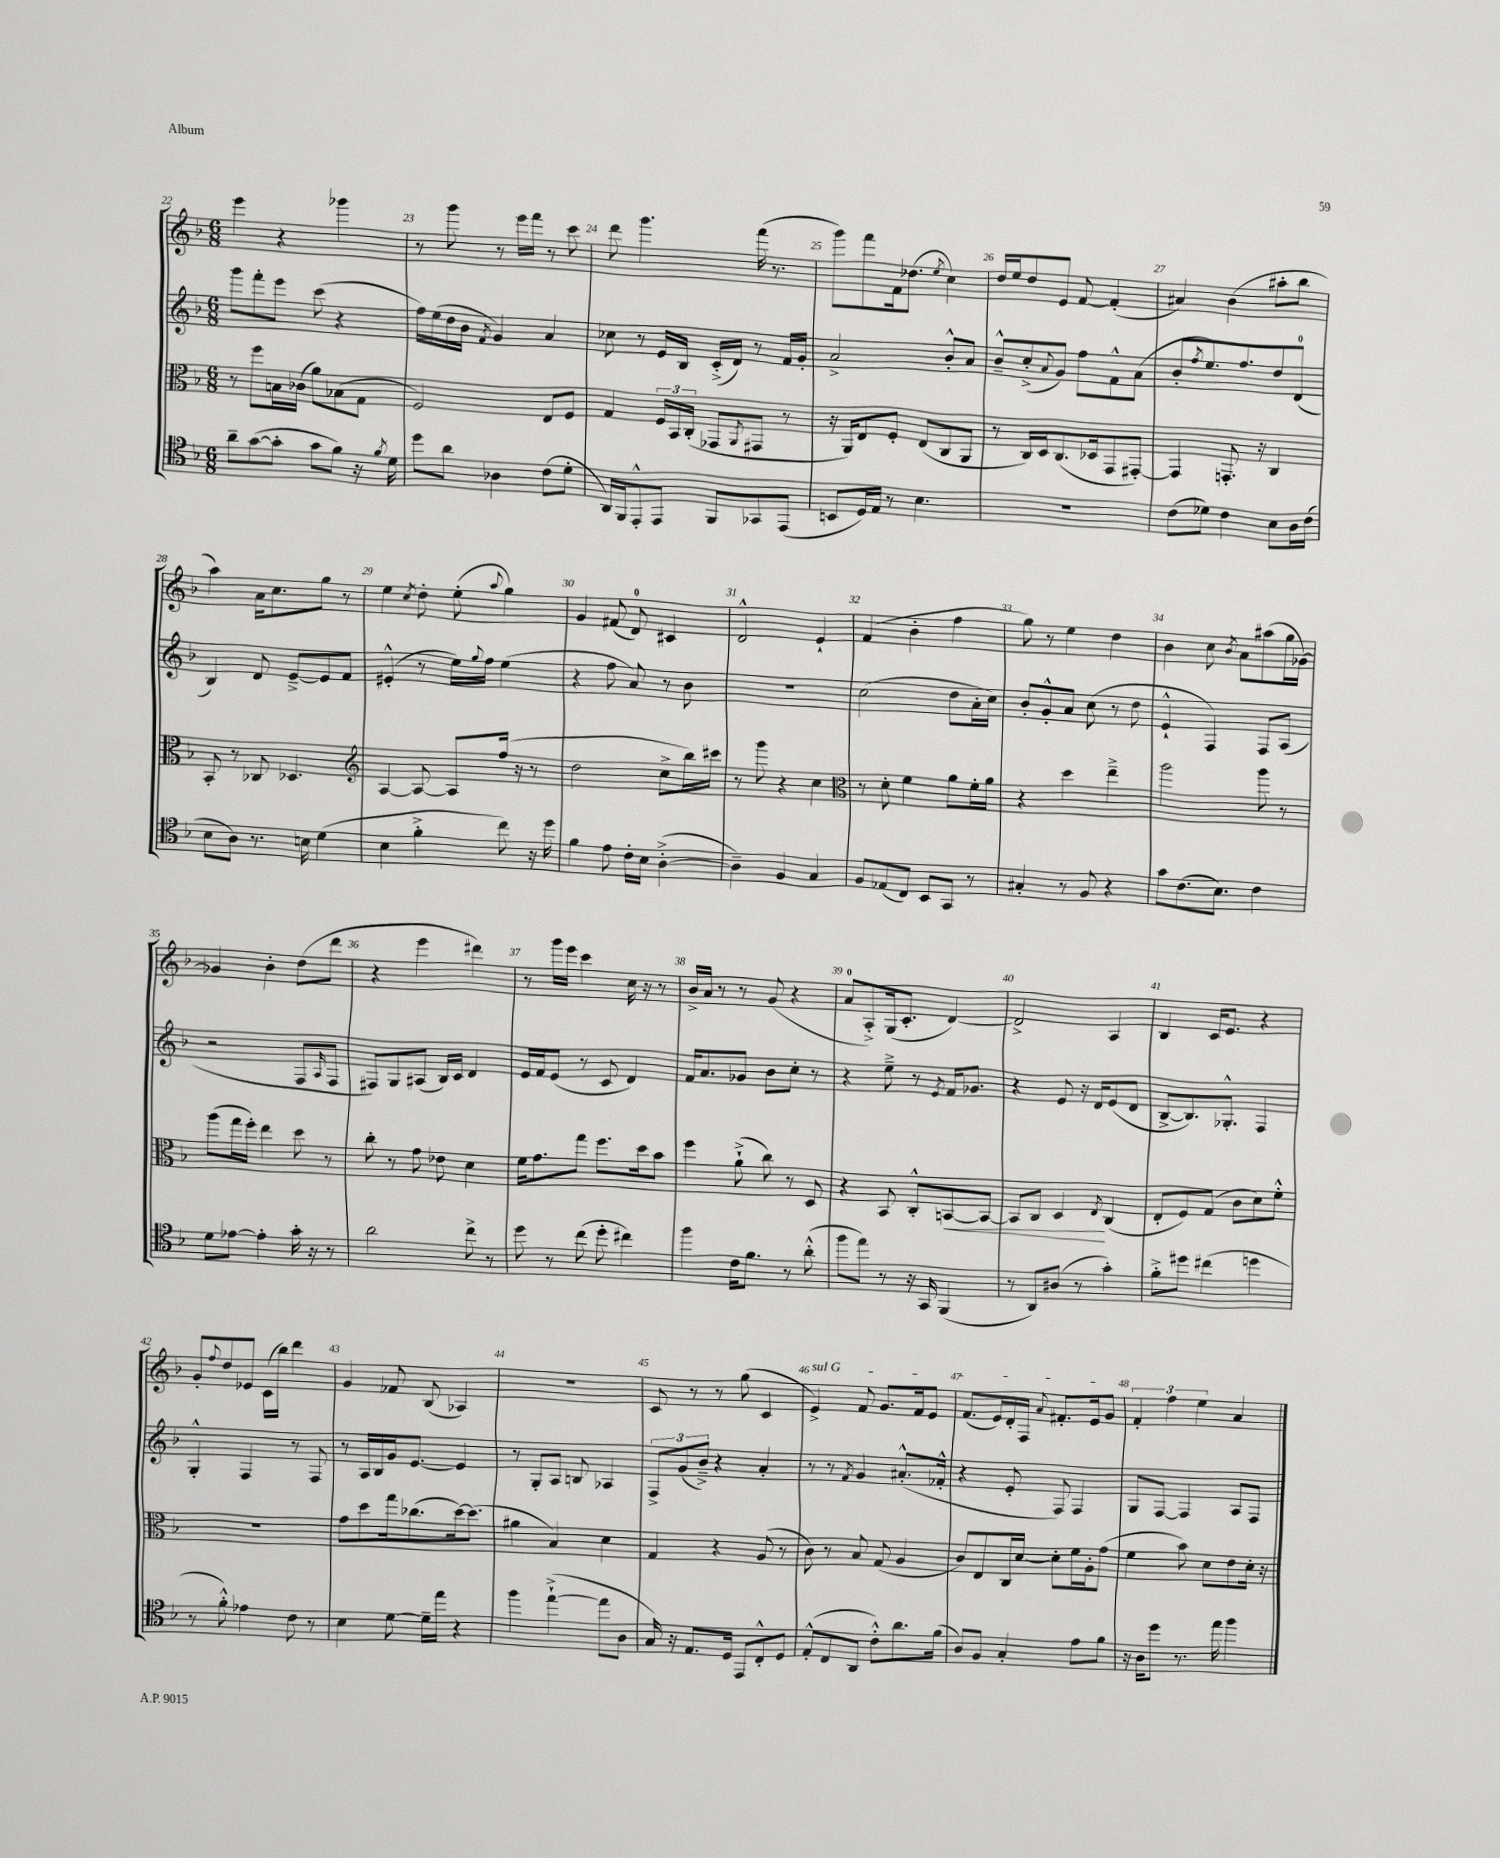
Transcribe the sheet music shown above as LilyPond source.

<<
\new StaffGroup <<
\new Staff = "s0" {
    \clef treble \key f \major \numericTimeSignature \time 6/8
    e'''4 r4 ges'''4 |
    r8 g'''8 r8 e'''16 f'''16 r8 c'''8 |
    d'''8 g'''4. f'''16( r8. |
    g'''8) f'''8 f'16 des''8.( \acciaccatura { e''8 } c''4) |
    d''16 e''16 d''8 e'8 f'8~ f'4-.( |
    ais'4) bes'4( ais''8-. bes''8 |
    a''4) a'16 c''8. g''8 r8 |
    e''4 \acciaccatura { c''8 } d''8-. e''8-.( \appoggiatura { a''8 } g''4) |
    g'4 fis'8( d'8-0) cis'4 |
    d'2-^ e'4-! |
    f'4( bes'4-. f''4 |
    g''8) r8 e''4 d''4 |
    bes'4 c''8 \acciaccatura { bes'8 } a'8 ais''8( g''16 ges'16~) |
    ges'4 bes'4-. d''8( d'''8 |
    r4 e'''4 dis'''4) |
    r8 g'''16 e'''16 c'''4 c''16 r16 r8 |
    bes'16-> a'16 r8 r8 g'8( r4 |
    a'8-0 a8-.->) g16( c'8.-. d'4~) |
    d'2-> a4 |
    bes4 c'16 e'8. r4 |
    g'8-. \appoggiatura { f''8 } d''8 ees'8 c'16( bes''16) d'''4 |
    g'4 fes'8 bes8( aes4) |
    R2. |
    c'8 r8 r8 g''8( c'4 |
    \once \override TextSpanner.bound-details.left.text = \markup { \italic "sul G" } e'4->\startTextSpan) f'8 g'8. f'16 e'8 |
    f'8.( e'16) d'16-. f16 \appoggiatura { a'8 } fis'8.-. e'16 g'8\stopTextSpan |
    \tuplet 3/2 { f'4-. f''4 e''4 } a'4 \bar "|." |
}
\new Staff = "s1" {
    \clef treble \key f \major \numericTimeSignature \time 6/8
    g'''8 f'''8-. e'''8 c'''8( r4 |
    f''16) e''16( d''16 bes'16 \acciaccatura { f'8 } g'4) a'4 |
    ces''8 r8 e'16 bes16 c'16-.->( d'16) r8 f'16 g'16-. |
    a'2-> bes'8-.-^ a'8 |
    bes'8---^ c''8-.->( \appoggiatura { a'8 } g'8) f''8 f'8-^ a'8( |
    bes'8-. \acciaccatura { f''8 } e''8.) f''8. d''8 d'8-0( |
    bes4) d'8 e'8~---> e'8 f'8 |
    eis'4-.-^( r8 e''16) \appoggiatura { g''8 } f''16 e''4( |
    r4 f''8 a'8) r8 bes'8 |
    R2. |
    c''2( d''8 a'16-. c''16) |
    bes'8-. g'8-.-^ a'8 c''8( r8 d''8 |
    e'4-!-^ f4) f8 a8( |
    r2 f8 \grace { a16 } f8 |
    fis8) g8 ais8( bes16) c'16 d'4 |
    e'16 f'16 e'8( r8 c'8 d'4) |
    f'16 a'8. ges'8 bes'8 c''8-. r8 |
    r4 e''8---> r8 \acciaccatura { e'8 } f'16 ges'8. |
    r4 e'8 r16 d'16 e'8( d'8 |
    bes8~-> bes8.) ges8.-.-^ f4 |
    g4-.-^ f4 r8 f8 |
    r8 a16 bes16 g'16 e'8.~ e'4 |
    r8 g8-. a8 b8 aes4 |
    \tuplet 3/2 { f8-> g'8( bes'8--->) } r4 a'4-. |
    r8 r8 \acciaccatura { f'8 } g'4 ais'8.-.-^( fes'16-.-^ |
    r4 e'8-. f8) f4 |
    g8 f8~ f4 a8 f8 \bar "|." |
}
\new Staff = "s2" {
    \clef alto \key f \major \numericTimeSignature \time 6/8
    r8 f''8 b16 ces'16( a'8) bes8( g8 |
    f2) e8 f8 |
    g4 \tuplet 3/2 { f16 bes,16 c16-.( } ges,8 \acciaccatura { a,8 } gis,8 r8 |
    r16 a,16) e8 f8-. e8( c8 a,8 |
    r8 c16) d16 c8.( des16 g,8 gis,8~-.) |
    gis,4 g,8.-. r16 c4 |
    bes,8-. r8 ces8 des4. |
    \clef treble a4~ a8~ a8 f''16( r16 r8 |
    d''2 c''8-> bes''16) cis'''16 |
    r8 g'''8 r4 c''4 |
    \clef alto r8 d'8-. f'4 a'8 f'16-. a'16 |
    r4 d''4 e''4---> |
    a''2 a''8 r8 |
    a''8( g''16 f''16-.) e''4 d''8 r8 |
    c''8-. r8 g'8 ees'8 d'4 |
    f'16 g'8. g''8 f''8. d''16 bes'8 |
    f''4 a'8-!->( c''8) r8 d8 |
    r4 bes,8 c8-.-^ b,8~\< b,8~ |
    b,8 c8 d4\! \acciaccatura { e8 } c4( |
    e8-. f8) g8( c'8 d'8) f'8-.-^ |
    R2. |
    g'8 d''8 g''16 ces''8.( d''16~) d''8.( |
    ais'4 bes4) d'4 |
    g4 r4 a8( r8 |
    c'8) r8 bes8 g8( a4 |
    c'8) e8 c16 d'16~ d'8-. f'16 a16-. g'8( |
    f'4 bes'8) d'8 e'8 d'16-. r16 \bar "|." |
}
\new Staff = "s3" {
    \clef tenor \key f \major \numericTimeSignature \time 6/8
    a'8-- g'8~( g'8-. g'8 f'8) r16 \acciaccatura { f'8 } d'16 |
    d''8 a'8 aes4 c'8( d'8-. |
    a,16) f,16 e,8-.-^ e,8 f,8 ges,8 e,8( |
    b,8 d16) e16 r8 bes4. |
    R2. |
    c'8( des'8) c'4 bes8 a16 c'16( |
    bes8 a8) r8. b16 d'4( |
    bes4 f'4-.-> c''8) r16 d''16 |
    f'4 e'8 c'16-. bes16 a4~-.->( |
    a4--) f4 g4 |
    f8 ees8( c8) bes,8 g,8 r8 |
    gis4-. r8 f8 r4 |
    g'8 c'8.( bes8.) c'4 |
    d'8 ees'8~ ees'4-. g'16-. r16 r8 |
    a'2 c''8-> r8 |
    d''8 r8 c''8( d''8-. cis''4) |
    f''4 c'16 f'8. r8 a'8-.-^( |
    f''8 e''8) r8 r16 g,16 f,4( |
    r8 a,8) ais8( r8 g'4-.) |
    f'8-.-> dis''8 cis''4( d''4 |
    r8 f'8-.-^) ees'4 c'8 r8 |
    bes4 d'8~ d'16-- e''16 r4 |
    f''4 e''4~-!->( e''8 a8 |
    g16) r16 e8. d16 e,8 c8-.-^ d8 |
    e8-.-^( c8 a,8 c'8-.-^) a'8. f'16( |
    a8) f8 g4-. e'8 f'8 |
    r16 a16 d''8 r8. e''16 f''4 \bar "|." |
}
>>
>>
\layout { \context { \Score currentBarNumber = #22 \override BarNumber.break-visibility = ##(#f #t #t) barNumberVisibility = #all-bar-numbers-visible } }
